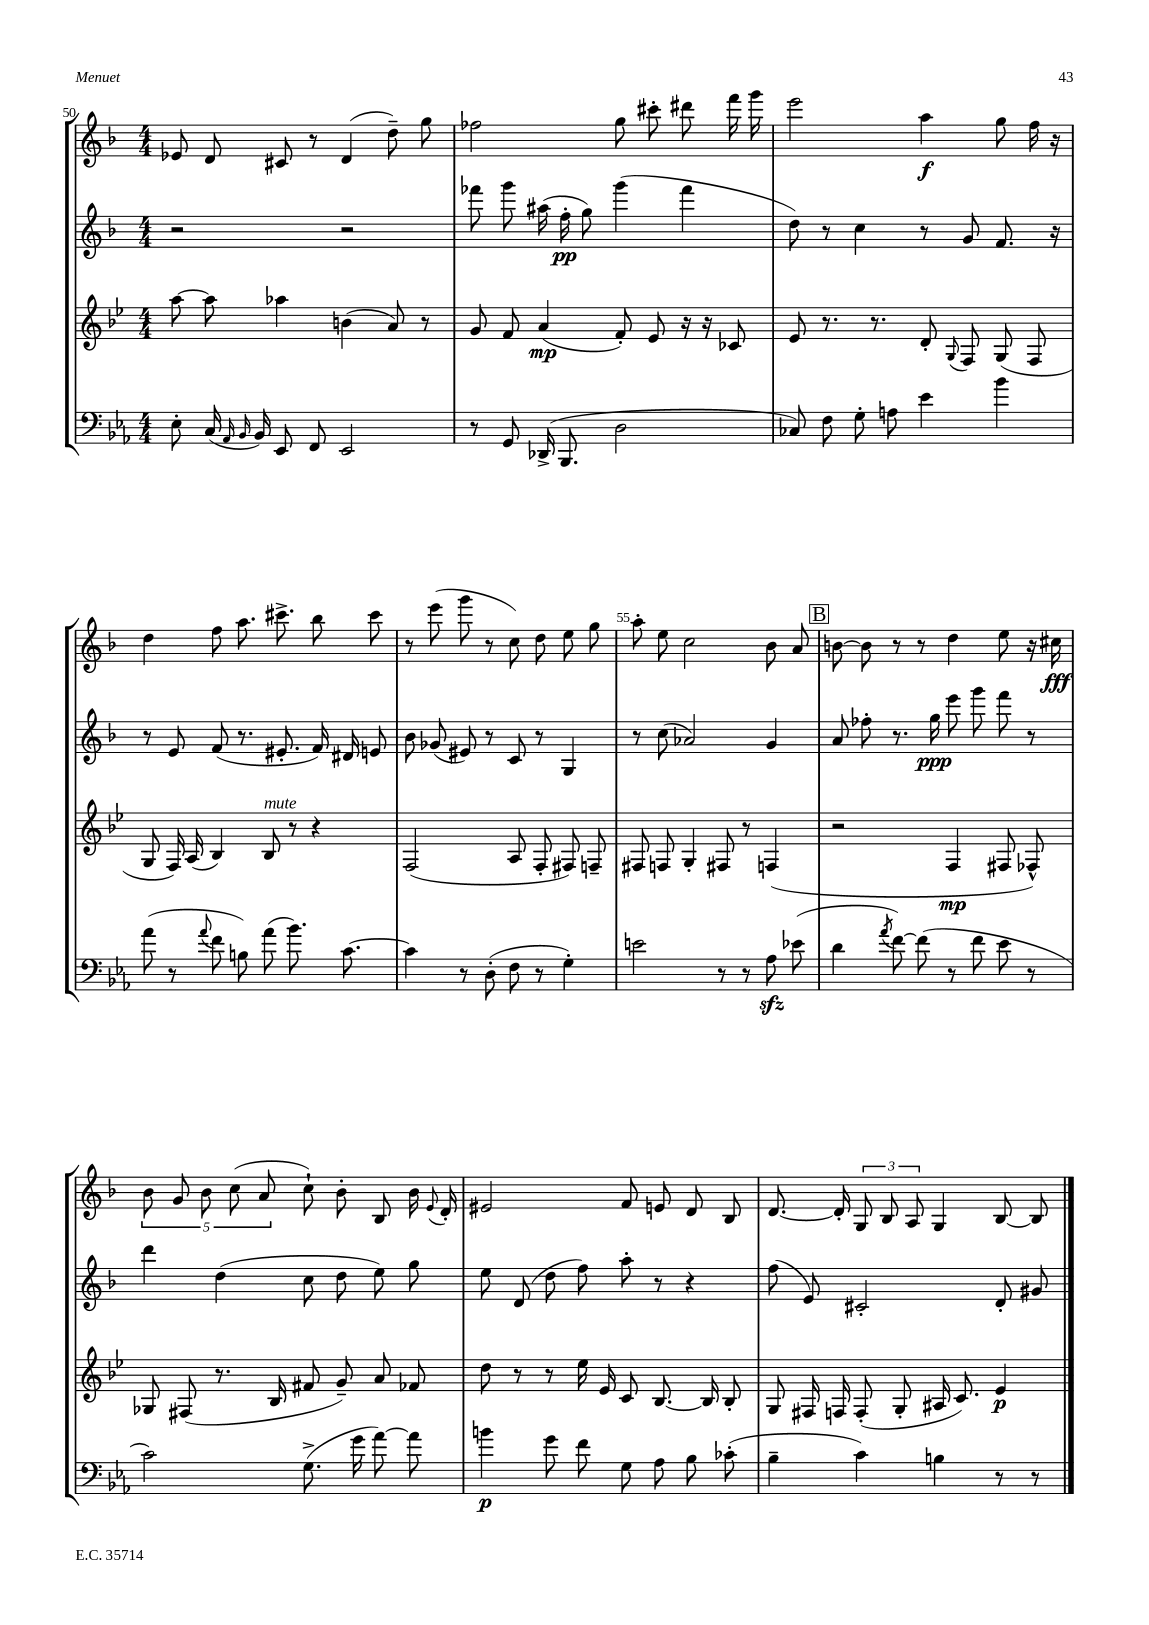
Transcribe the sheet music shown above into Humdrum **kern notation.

**kern	**dynam	**kern	**dynam	**kern	**dynam	**kern	**dynam
*part4	*part4	*part3	*part3	*part2	*part2	*part1	*part1
*staff4	*staff4	*staff3	*staff3	*staff2	*staff2	*staff1	*staff1
*clefF4	*	*clefG2	*	*clefG2	*	*clefG2	*
*k[b-e-a-]	*	*k[b-e-]	*	*k[b-]	*	*k[b-]	*
*M4/4	*	*M4/4	*	*M4/4	*	*M4/4	*
=50	=50	=50	=50	=50	=50	=50	=50
8E-'\	.	[8aa\	.	2r	.	8e-X/	.
(16C/	.	8aa\]	.	.	.	8d/	.
16qqAA-/	.	.	.	.	.	.	.
16qqBB-/	.	.	.	.	.	.	.
16BB-/)	.	.	.	.	.	.	.
8EE-/	.	4aa-X\	.	.	.	8c#X/	.
8FF/	.	.	.	.	.	8r	.
2EE-/	.	(4bn\	.	2r	.	(4d/	.
.	.	8a/)	.	.	.	8dd~\)	.
.	.	8r	.	.	.	8gg\	.
=51	=51	=51	=51	=51	=51	=51	=51
8r	.	8g/	.	8fff-X\	.	2ff-X\	.
8GG/	.	8f/	.	8ggg\	.	.	.
(16DD-X^/	.	(4a/	mp	(16aa#X\	.	.	.
8.BBB-/	.	.	.	16ff'\	pp	.	.
.	.	.	.	8gg\)	.	.	.
2D\	.	8f'/)	.	(4ggg\	.	8gg\	.
.	.	8e-/	.	.	.	8ccc#X'\	.
.	.	16r	.	4fff-\	.	8ddd#X\	.
.	.	16r	.	.	.	.	.
.	.	8c-X/	.	.	.	16fff\	.
.	.	.	.	.	.	16ggg\	.
=52	=52	=52	=52	=52	=52	=52	=52
8C-X/)	.	8e-/	.	8dd\)	.	2eee\	.
8F\	.	8.r	.	8r	.	.	.
8G'\	.	.	.	4cc\	.	.	.
.	.	8.r	.	.	.	.	.
8An\	.	.	.	.	.	.	.
4e-\	.	8d'/	.	8r	.	4aa\	f
.	.	8qqG/	.	.	.	.	.
.	.	8F/	.	8g/	.	.	.
4b-\	.	(8G/	.	8.f/	.	8gg\	.
.	.	8F/	.	.	.	16ff\	.
.	.	.	.	16r	.	16r	.
!!LO:LB:g=z
=53	=53	=53	=53	=53	=53	=53	=53
(8a-\	.	8G/	.	8r	.	4dd\	.
8r	.	16F/)	.	8e/	.	.	.
.	.	(16A/	.	.	.	.	.
8qqa-/	.	.	.	.	.	.	.
8f\	.	4B-/)	.	(8f/	.	8ff\	.
8Bn\)	.	.	.	8.r	.	8.aa\	.
!	!	!LO:TX:a:i:t=mute	!	!	!	!	!
(8a-\	.	8B-/	.	.	.	.	.
.	.	.	.	8.e#X'/	.	8.ccc#X^\	.
8.b-\)	.	8r	.	.	.	.	.
.	.	4r	.	16f/)	.	8bb-\	.
[8.c\	.	.	.	16d#X/	.	.	.
.	.	.	.	8en/	.	8ccc#\	.
=54	=54	=54	=54	=54	=54	=54	=54
4c\]	.	(2F/	.	8b-\	.	8r	.
.	.	.	.	(8g-X/	.	(8eee\	.
8r	.	.	.	8e#X/)	.	8ggg\	.
(8D'\	.	.	.	8r	.	8r	.
8F\	.	8A/	.	8c/	.	8cc\)	.
8r	.	8F'/	.	8r	.	8dd\	.
4G'\)	.	8F#X/)	.	4G/	.	8ee\	.
.	.	8Fn~/	.	.	.	8gg\	.
=55	=55	=55	=55	=55	=55	=55	=55
2en\	.	8F#X/	.	8r	.	8aa'\	.
.	.	8Fn/	.	(8cc\	.	8ee\	.
.	.	4G'/	.	2a-X/)	.	2cc\	.
8r	.	8F#X/	.	.	.	.	.
8r	.	8r	.	.	.	.	.
8A-zz\	.	(4Fn/	.	4g/	.	8b-\	.
(8e-X\	.	.	.	.	.	8a/	.
!!LO:REH:place=s1:t=B
=56	=56	=56	=56	=56	=56	=56	=56
4d\	.	2r	.	8a/	.	[8bn\	.
.	.	.	.	8ff-X'\	.	8b\]	.
8qa-/	.	.	.	.	.	.	.
[8f\)	.	.	.	8.r	.	8r	.
(8f\]	.	.	.	.	.	8r	.
.	.	.	.	16gg\	ppp	.	.
8r	.	4F/	mp	8eee\	.	4dd\	.
8f\	.	.	.	8ggg\	.	.	.
8e-\	.	8F#X/	.	8fff\	.	8ee\	.
8r	.	8F-X^^/)	.	8r	.	16r	.
.	.	.	.	.	.	16cc#X\	fff
!!LO:LB:g=z
=57	=57	=57	=57	=57	=57	=57	=57
2c\)	.	8G-X/	.	4ddd\	.	10b-\	.
.	.	.	.	.	.	10g/	.
.	.	(8F#X/	.	.	.	.	.
.	.	.	.	.	.	10b-\	.
.	.	8.r	.	(4dd\	.	.	.
.	.	.	.	.	.	(10cc\	.
.	.	.	.	.	.	10a/	.
.	.	16B-/	.	.	.	.	.
(8.G^\	.	8f#X/	.	8cc\	.	8cc`\)	.
.	.	8g~/)	.	8dd\	.	8b-'\	.
16g\	.	.	.	.	.	.	.
[8a-\)	.	8a/	.	8ee\)	.	8B-/	.
8a-\]	.	8f-X/	.	8gg\	.	16b-\	.
.	.	.	.	.	.	8qqe/	.
.	.	.	.	.	.	16d'/	.
=58	=58	=58	=58	=58	=58	=58	=58
4bn\	p	8dd\	.	8ee\	.	2e#X/	.
.	.	8r	.	(8d/	.	.	.
8g\	.	8r	.	8dd\	.	.	.
8f\	.	16ee-\	.	8ff\)	.	.	.
.	.	16e-/	.	.	.	.	.
8G\	.	8c/	.	8aa'\	.	8f/	.
8A-\	.	[8.B-/	.	8r	.	8en/	.
8B-\	.	.	.	4r	.	8d/	.
.	.	16B-/]	.	.	.	.	.
(8c-X'\	.	8B-'/	.	.	.	8B-/	.
=59	=59	=59	=59	=59	=59	=59	=59
4B-~\	.	8G/	.	(8ff\	.	[8.d/	.
.	.	16F#X/	.	8e/)	.	.	.
.	.	16Fn/	.	.	.	16d'/]	.
4c\)	.	(8F'/	.	2c#X'/	.	12G/	.
.	.	.	.	.	.	12B-/	.
.	.	8G'/	.	.	.	.	.
.	.	.	.	.	.	12A/	.
4Bn\	.	16A#X/	.	.	.	4G/	.
.	.	8.c/)	.	.	.	.	.
8r	.	4e-/	p	8d'/	.	[8B-/	.
8r	.	.	.	8g#X/	.	8B-/]	.
==	==	==	==	==	==	==	==
*-	*-	*-	*-	*-	*-	*-	*-
